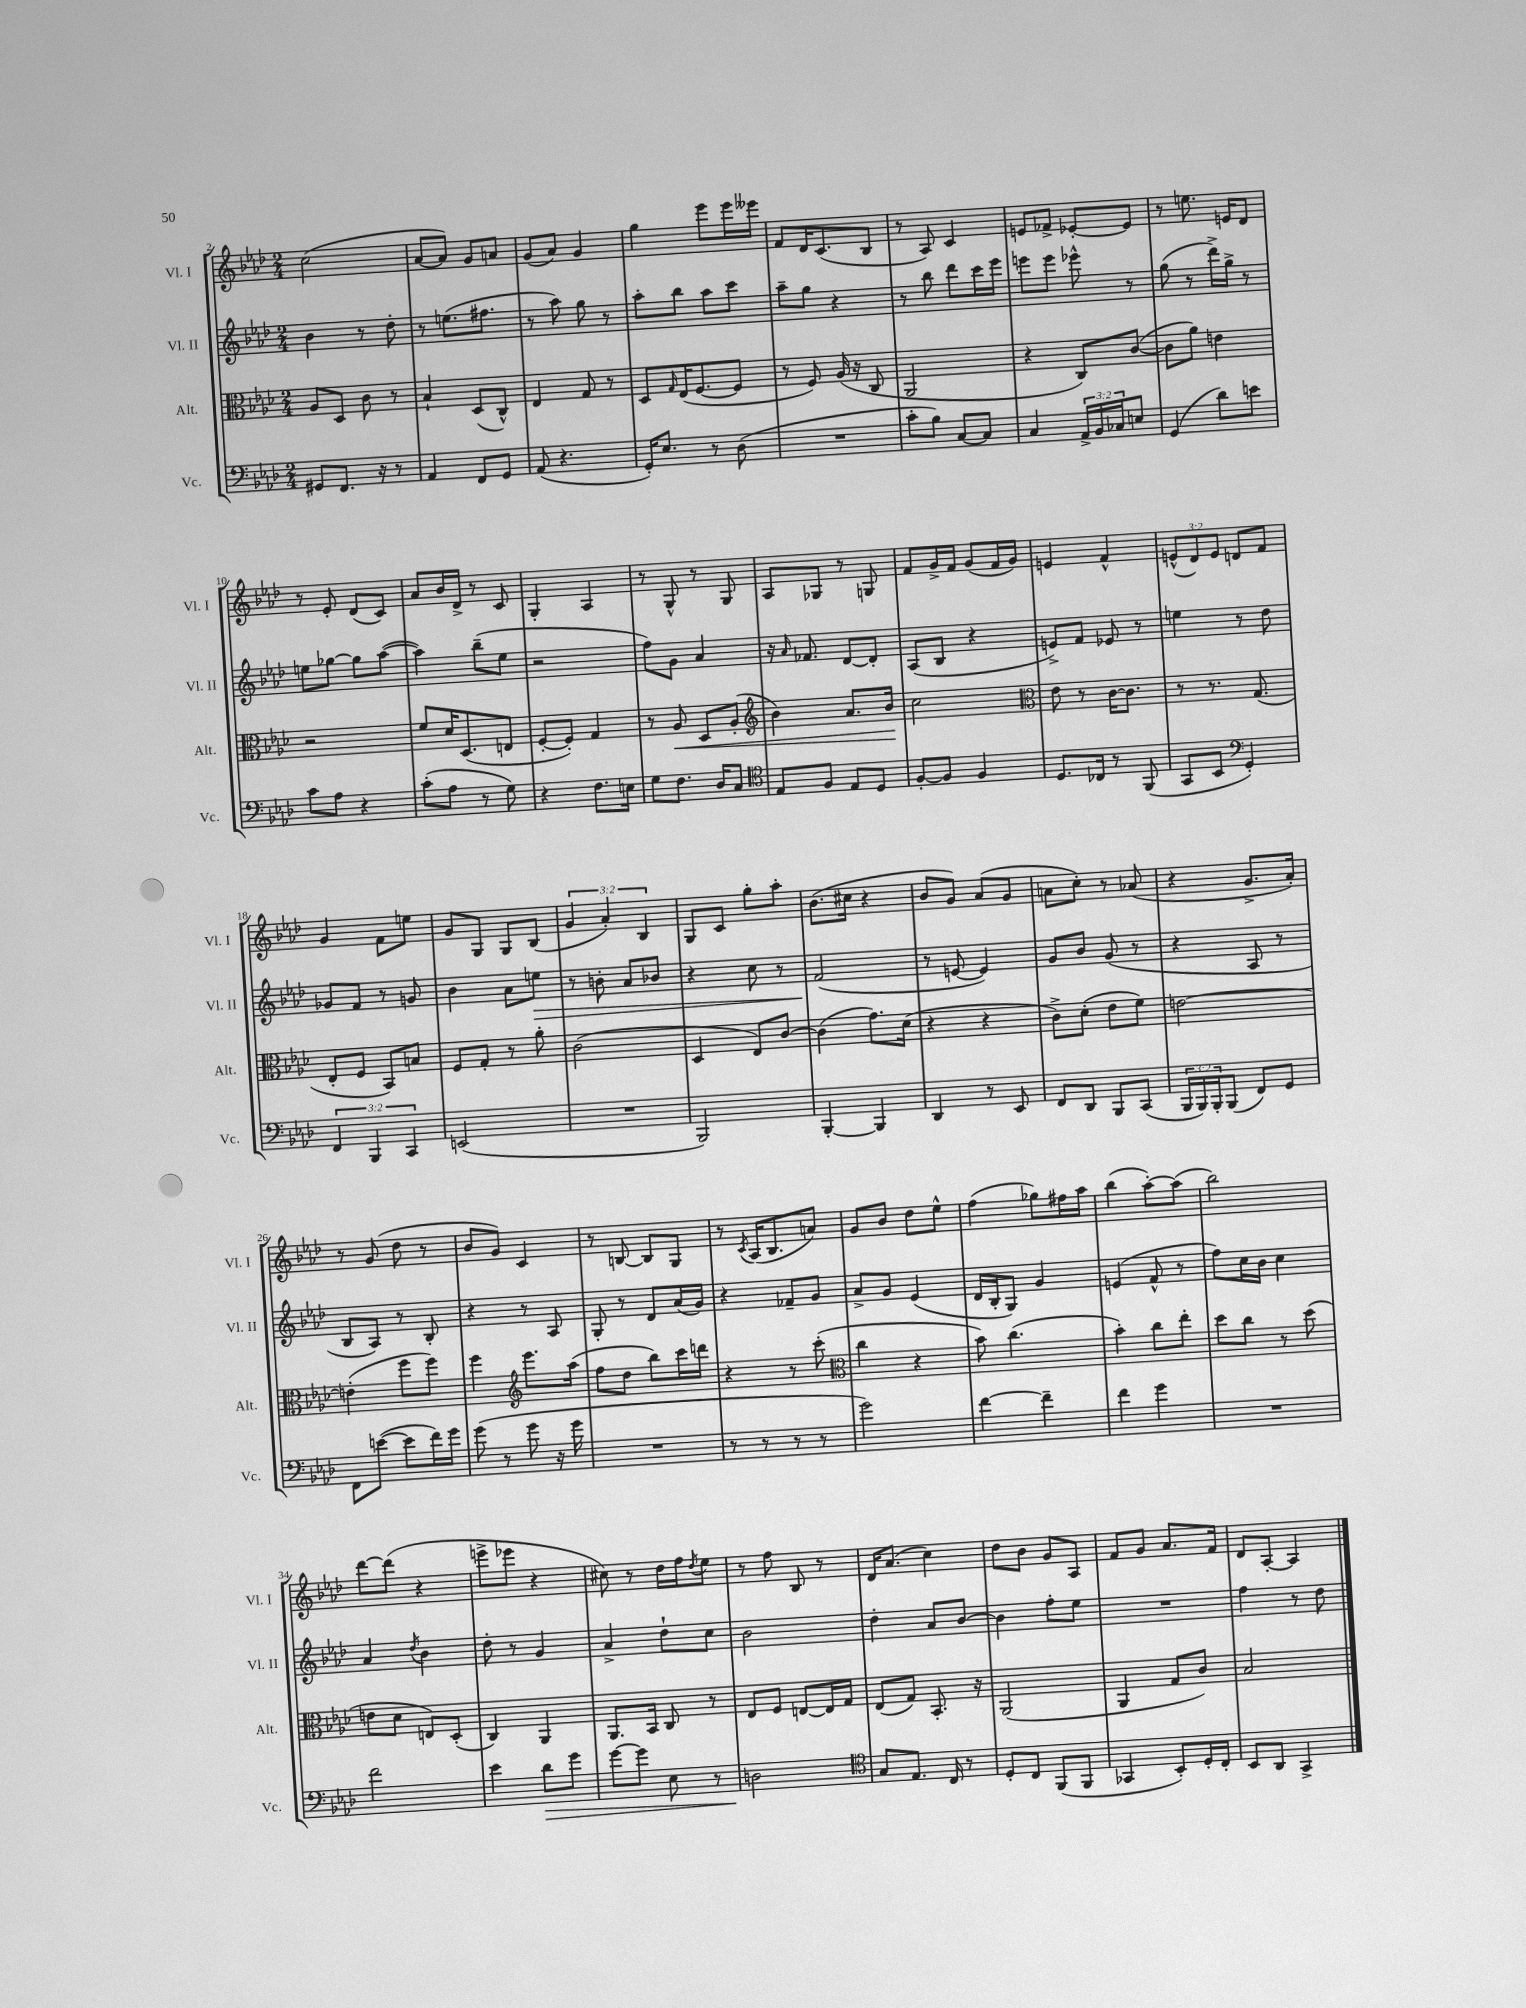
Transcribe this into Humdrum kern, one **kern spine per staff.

**kern	**dynam	**kern	**dynam	**kern	**dynam	**kern
*part4	*part4	*part3	*part3	*part2	*part2	*part1
*staff4	*staff4	*staff3	*staff3	*staff2	*staff2	*staff1
*I"Vc.	*	*I"Alt.	*	*I"Vl. II	*	*I"Vl. I
*I'Vc.	*	*I'Alt.	*	*I'Vl. II	*	*I'Vl. I
*clefF4	*	*clefC3	*	*clefG2	*	*clefG2
*k[b-e-a-d-]	*	*k[b-e-a-d-]	*	*k[b-e-a-d-]	*	*k[b-e-a-d-]
*M2/4	*	*M2/4	*	*M2/4	*	*M2/4
=2	=2	=2	=2	=2	=2	=2
8GG#X/L	.	8A-/L	.	4b-\	.	(2cc\
8.FF/J	.	8D-/J	.	.	.	.
.	.	8c\	.	8r	.	.
16r	.	.	.	.	.	.
8r	.	8r	.	8dd-'\	.	.
=3	=3	=3	=3	=3	=3	=3
4AA-/	.	4B-`/	.	8r	.	[8a-/L
.	.	.	.	(8.een\L	.	8a-/J])
8FF/L	.	(8D-/L	.	.	.	8g/L
.	.	.	.	8.ff#X\J	.	.
8GG/J	.	8C^^/J)	.	.	.	8an/J
=4	=4	=4	=4	=4	=4	=4
(8AA-/	.	4E-/	.	8r	.	(8g/L
4.r	.	.	.	8aa-\)	.	8a-/J)
.	.	8G/	.	8gg\	.	4g/
.	.	8r	.	8r	.	.
=5	=5	=5	=5	=5	=5	=5
16GG'/KL)	.	8D-/L	.	8aa-'\L	.	4gg\
8.E-/J	.	.	.	.	.	.
.	.	16qqG/	.	.	.	.
.	.	(16E-/K	.	8bb-\J	.	.
.	.	[8.F/	.	.	.	.
8r	.	.	.	8aa-\L	.	8eee-\L
(8D-\	.	8F/J]	.	8ccc\J	.	16eee-\L
.	.	.	.	.	.	16eee--X\JJ
=6	=6	=6	=6	=6	=6	=6
2r	.	8r	.	8aa-~\L	.	8f/L
.	.	8F/)	.	8gg\J	.	16d-/K
.	.	.	.	.	.	(8.c/
.	.	(16A-/	.	4r	.	.
.	.	16r	.	.	.	.
.	.	8C/	.	.	.	8B-/J
=7	=7	=7	=7	=7	=7	=7
8c'\L	.	2AA-/	.	8r	.	8r
8B-\J)	.	.	.	8bb-\	.	8A-/)
[8C/L	.	.	.	8ddd-\L	.	4c/
8C/J]	.	.	.	16ccc\L	.	.
.	.	.	.	16eee-\JJ	.	.
=8	=8	=8	=8	=8	=8	=8
4C/	.	4r	.	8eeen\L	.	8en/L
.	.	.	.	8eee\J	.	8f-X^/J
24AA-^/LL	.	8C/L)	.	8eee-X^^\	.	[8e-X'/L
24BB-/	.	.	.	.	.	.
24C-X/J	.	.	.	.	.	.
8En/J	.	([8c/J	.	8r	.	8e-/J]
=9	=9	=9	=9	=9	=9	=9
(4GG/	.	8c\L]	.	(8gg\	.	8r
.	.	8a-\J)	.	8r	.	8.een\
8d-\L)	.	4en\	.	16ddd-^\LL)	.	.
.	.	.	.	16gg^\JJ	.	16en/KL
8en\J	.	.	.	8r	.	8d-/J
!!LO:LB:g=z
=10	=10	=10	=10	=10	=10	=10
8c\L	.	2r	.	8een\L	.	8r
8A-\J	.	.	.	[8gg-X\J	.	8e-'/
4r	.	.	.	8gg-\L]	.	(8d-/L
.	.	.	.	([8aa-\J	.	8c/J)
=11	=11	=11	=11	=11	=11	=11
(8c'\L	.	8f/L	.	4aa-\])	.	8a-/L
8A-\J	.	16d-/K	.	.	.	16b-/L
.	.	(8.D-/	.	.	.	16d-^/JJ
8r	.	.	.	(8bb-~\L	.	8r
8G\)	.	8En/J	.	8ee-\J	.	8c/
=12	=12	=12	=12	=12	=12	=12
4r	.	[8F'/L	.	2r	.	4G'/
.	.	8F'/J])	.	.	.	.
8.F\L	.	4G/	.	.	.	4A-/
16En\Jk	.	.	.	.	.	.
=13	=13	=13	=13	=13	=13	=13
8G\L	.	8r	.	8ff\L)	.	8r
!	!	!	!LO:HP:b	!	!	!
8.F\J	.	8A-/	<	8g\J	.	8G^^/
.	.	8D-/L	.	4a-/	.	8r
16D-/KL	.	.	.	.	.	.
8C/J	.	(8A-'/J	.	.	.	8G/
=14	=14	=14	=14	=14	=14	=14
*clefC4	*	*clefG2	*	*	*	*
8E-/L	.	4b-\)	.	16r	.	8A-/L
.	.	.	.	16qqa-/	.	.
.	.	.	.	8.f-X/	.	.
8F/J	.	.	.	.	.	8G-X/J
8E-/L	.	8.a-/L	.	[8d-/L	.	8r
8D-/J	.	.	.	8d-'/J]	.	8Gn/
.	.	16b-/Jk	.	.	.	.
.	.	.	[	.	.	.
=15	=15	=15	=15	=15	=15	=15
[8F'/L	.	2cc\	.	(8A-/L	.	8f/L
8F/J]	.	.	.	8B-/J	.	16g^/L
.	.	.	.	.	.	16f/JJ
4F/	.	.	.	4r	.	(8g/L
.	.	.	.	.	.	16f/L
.	.	.	.	.	.	16g/JJ)
=16	=16	=16	=16	=16	=16	=16
*	*	*clefC3	*	*	*	*
8.D-/L	.	8e-\	.	8en^/L)	.	4en/
.	.	8r	.	8f/J	.	.
16C-X/Jk	.	.	.	.	.	.
8r	.	[16c\KL	.	8e-X/	.	4f^^/
.	.	8.c\J]	.	.	.	.
(8FF/	.	.	.	8r	.	.
=17	=17	=17	=17	=17	=17	=17
8GG/L	.	8r	.	4een\	.	(12en^^/L
.	.	.	.	.	.	12d-/)
8BB-/J	.	8.r	.	.	.	.
.	.	.	.	.	.	12e/J
*clefF4	*	*	*	*	*	*
4GG'/)	.	.	.	8r	.	8dn/L
.	.	(8.G/	.	.	.	.
.	.	.	.	8dd-\	.	8f/J
!!LO:LB:g=z
=18	=18	=18	=18	=18	=18	=18
6FF/	.	8E-'/L	.	8g-X/L	.	4g/
.	.	8F/J	.	8f/J	.	.
6BBB-/	.	.	.	.	.	.
.	.	8BB-/L)	.	8r	.	8f\L
6CC/	.	.	.	.	.	.
.	.	8Bn/J	.	8gn/	.	8een\J
=19	=19	=19	=19	=19	=19	=19
(2EEn/	.	8F/L	.	4b-\	.	8g/L
.	.	8G'/J	.	.	.	8G/J
.	.	8r	.	8a-\L	.	8G/L
!	!	!	!	!	!LO:HP:b	!
.	.	8a-'\	.	8een\J	>	(8B-/J
=20	=20	=20	=20	=20	=20	=20
2r	.	(2c\	.	8r	.	6g/
.	.	.	.	8bn'\	.	.
.	.	.	.	.	.	6a-'/)
.	.	.	.	8a-/L	.	.
.	.	.	.	.	.	6B-/
.	.	.	.	8b-X/J	.	.
=21	=21	=21	=21	=21	=21	=21
2BBB-/)	.	4D-/	.	4r	.	8G/L
.	.	.	.	.	.	8c/J
.	.	8E-/L)	.	8cc\	.	8gg'\L
.	.	[8c/J	.	8r	.	8aa-'\J
=22	=22	=22	=22	=22	=22	=22
[4BBB-'/	.	(4c\]	.	(2f/	.	(8.b-\L
.	.	.	.	.	.	16cc#X\Jk
4BBB-/]	.	8.g\L)	.	.	.	4r
.	.	(16d-\Jk	.	.	.	.
.	.	.	.	.	]	.
=23	=23	=23	=23	=23	=23	=23
4DD-/	.	4r	.	8r	.	8b-/L
.	.	.	.	[8en/	.	8g/J)
8r	.	4r	.	4e/])	.	(8a-/L
8EE-/	.	.	.	.	.	8g/J
=24	=24	=24	=24	=24	=24	=24
8FF/L	.	8c^\L)	.	8g/L	.	8an\L
8DD-/J	.	(8d-'\J	.	8b-/J	.	8cc'\J)
8BBB-/L	.	8e-\L	.	(8g/	.	8r
(8CC/J	.	8f\J)	.	8r	.	(8a-X/
=25	=25	=25	=25	=25	=25	=25
24BBB-/LL	.	[2en\	.	4r	.	4r
24BBB-/)	.	.	.	.	.	.
24BBB-'/J	.	.	.	.	.	.
(8BBB-/J	.	.	.	.	.	.
8FF/L)	.	.	.	8A-/	.	8.g^/L
8GG/J	.	.	.	8r	.	.
.	.	.	.	.	.	16a-'/Jk)
!!LO:LB:g=z
=26	=26	=26	=26	=26	=26	=26
8FF\L	.	(4en'\]	.	8B-/L	.	8r
([8en\J	.	.	.	8A-/J)	.	(8g/
8e\L]	.	8ff\L	.	8r	.	8dd-\
16f\L)	.	8ff\J)	.	8B-'/	.	8r
16g\JJ	.	.	.	.	.	.
=27	=27	=27	=27	=27	=27	=27
(8g\	.	4ff\	.	4r	.	8b-/L
8r	.	.	.	.	.	8g/J)
*	*	*clefG2	*	*	*	*
8g\	.	8.eee-\L	.	8r	.	4c/
16r	.	.	.	8A-/	.	.
16g\	.	(16aa-\Jk	.	.	.	.
=28	=28	=28	=28	=28	=28	=28
2r	.	8ff\L	.	8G'/	.	8r
.	.	8dd-\J	.	8r	.	[8Bn/
.	.	8bb-\L)	.	8d-/L	.	8B/L]
.	.	16ccc\L	.	(16a-/L	.	8G/J
.	.	16dddn\JJ	.	16g/JJ)	.	.
=29	=29	=29	=29	=29	=29	=29
8r	.	4r	.	4r	.	8r
.	.	.	.	.	.	8qc/
8r	.	.	.	.	.	(16A-/KL
.	.	.	.	.	.	8.B-/
8r	.	8r	.	8f-X~/L	.	.
8r	.	(8ccc'\	.	8g/J	.	8an/J)
=30	=30	=30	=30	=30	=30	=30
*	*	*clefC3	*	*	*	*
2g\)	.	4cc\	.	8a-^/L	.	8g/L
.	.	.	.	8g/J	.	8b-/J
.	.	4r	.	(4e-/	.	8dd-\L
.	.	.	.	.	.	8ee-^^\J
=31	=31	=31	=31	=31	=31	=31
[4f\	.	8b-\)	.	16d-/LL	.	(4ff\
.	.	.	.	16B-'/J	.	.
.	.	(4.cc\	.	8G/J)	.	.
4f~\]	.	.	.	4g/	.	8gg-X\L)
.	.	.	.	.	.	16ff#X\L
.	.	.	.	.	.	16aa-\JJ
=32	=32	=32	=32	=32	=32	=32
4f\	.	4b-'\)	.	(4en/	.	(4bb-\
4g\	.	8cc\L	.	8f^^/	.	[8aa-'\L)
.	.	8ee-'\J	.	8r	.	(8aa-\J]
=33	=33	=33	=33	=33	=33	=33
2r	.	8dd-\L	.	8ff\L)	.	2bb-\)
.	.	8cc\J	.	16cc\L	.	.
.	.	.	.	16b-\JJ	.	.
.	.	8r	.	4cc\	.	.
.	.	(8dd-\	.	.	.	.
!!LO:LB:g=z
=34	=34	=34	=34	=34	=34	=34
2f\	.	8en\L	.	4a-/	.	[8ddd-\L
.	.	8d-\J	.	.	.	(8ddd-\J]
.	.	.	.	8qdd-/	.	.
.	.	8En/L)	.	4b-\	.	4r
.	.	(8D-'/J	.	.	.	.
=35	=35	=35	=35	=35	=35	=35
4e-\	.	4C/)	.	8dd-'\	.	8eeen^\L
.	.	.	.	8r	.	8eee-X\J
!	!LO:HP:b	!	!	!	!	!
8d-\L	>	4AA-/	.	4g/	.	4r
8g\J	.	.	.	.	.	.
=36	=36	=36	=36	=36	=36	=36
[8g\L	.	8.AA-/L	.	4a-^/	.	8cc#X\)
8g\J]	.	.	.	.	.	8r
.	.	16BB-/Jk	.	.	.	.
8E-\	.	8C/	.	8dd-`\L	.	16dd-\LL
.	.	.	.	.	.	16ff\J
.	.	.	.	.	.	8qdd-/
8r	.	8r	.	8cc\J	.	8ee-\J
=37	=37	=37	=37	=37	=37	=37
2Dn\	.	8E-/L	.	2b-\	.	8r
.	.	8F/J	.	.	.	8ff\
.	.	[8En/L	.	.	.	8B-/
.	.	16E/L]	.	.	.	8r
.	.	16G/JJ	.	.	.	.
.	]	.	.	.	.	.
=38	=38	=38	=38	=38	=38	=38
*clefC4	*	*	*	*	*	*
8G/L	.	(8E-/L	.	4dd-'\	.	16d-/KL
.	.	.	.	.	.	(8.a-/J
8.E-/J	.	8G/J)	.	.	.	.
.	.	8.BB-'/	.	8a-/L	.	4cc\)
16C/	.	.	.	.	.	.
8r	.	.	.	[8b-/J	.	.
.	.	16r	.	.	.	.
=39	=39	=39	=39	=39	=39	=39
8D-'/L	.	(2AA-/	.	4b-\]	.	8dd-\L
8C/J	.	.	.	.	.	8b-\J
(8FF/L	.	.	.	8ff'\L	.	8g/L
8FF/J	.	.	.	8ee-\J	.	8A-/J
=40	=40	=40	=40	=40	=40	=40
4GG-X/	.	4AA-/	.	2r	.	8f/L
.	.	.	.	.	.	8g/J
8BB-'/L)	.	8G/L	.	.	.	8.a-/L
16D-'/L	.	8c/J)	.	.	.	.
16C'/JJ	.	.	.	.	.	16f/Jk
=41	=41	=41	=41	=41	=41	=41
8BB-/L	.	2B-/	.	4ff\	.	8d-/L
8AA-/J	.	.	.	.	.	[8A-'/J
4GG^/	.	.	.	8r	.	4A-/]
.	.	.	.	8dd-\	.	.
==	==	==	==	==	==	==
*-	*-	*-	*-	*-	*-	*-
